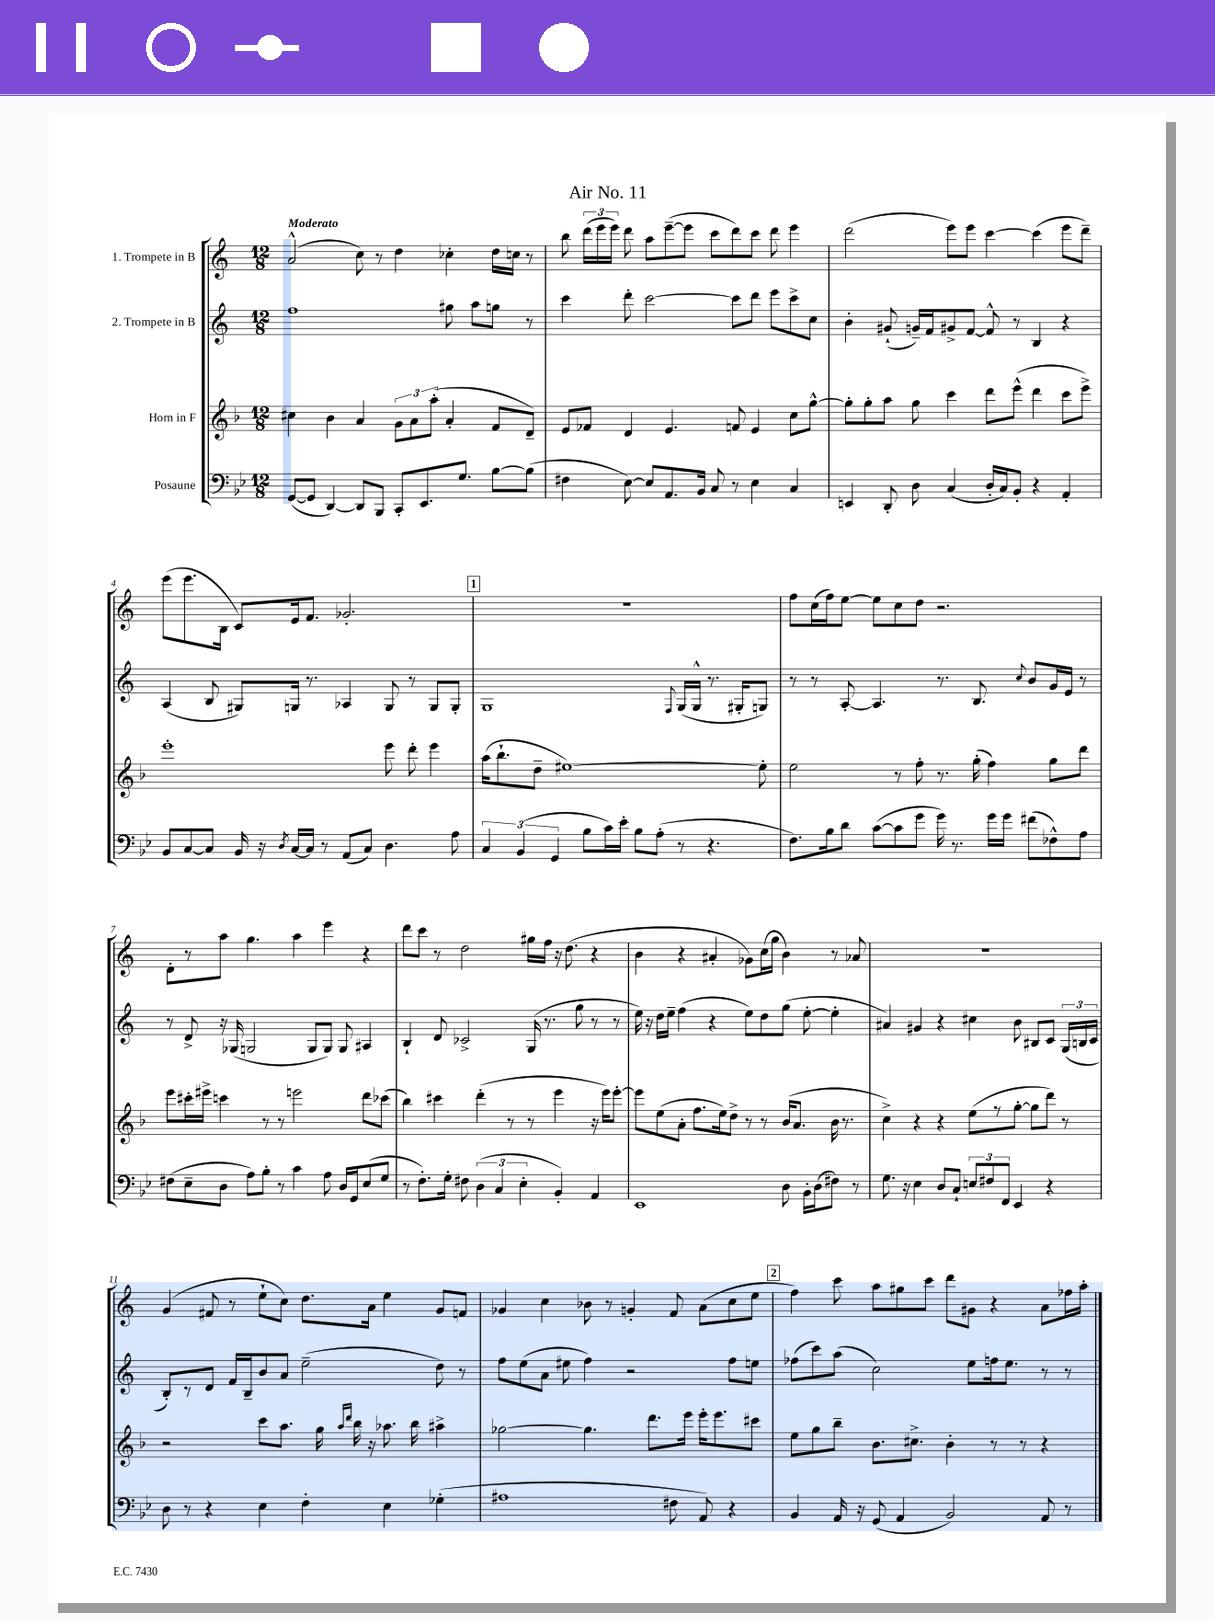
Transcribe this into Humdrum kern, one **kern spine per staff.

**kern	**kern	**kern	**kern
*part4	*part3	*part2	*part1
*staff4	*staff3	*staff2	*staff1
*I"Posaune	*I"Horn in F	*I"2. Trompete in B	*I"1. Trompete in B
*clefF4	*clefG2	*clefG2	*clefG2
*k[b-e-]	*k[b-]	*k[]	*k[]
*M12/8	*M12/8	*M12/8	*M12/8
=1	=1	=1	=1
!	!	!	!LO:TX:a:B:t=Moderato
([8GG/L	4cc#X\	1ff	(2a^^/
8GG/J]	.	.	.
[4DD/)	4b-\	.	.
8DD/L]	4a/	.	8cc\)
8BBB-/J	.	.	8r
8CC'/L	12g\L	.	4dd\
.	12a\	.	.
8.EE-/	.	.	.
.	(12aa'\J	.	.
.	4a'/	8gg#X\	4cc-X'\
8.G/J	.	.	.
.	.	8aa\L	.
[8B-\L	8f/L	8ggn\J	16dd\LL
.	.	.	16ccn\JJ
(8B-\J]	8d~/J)	8r	8r
=2	=2	=2	=2
4F#X\	8e/L	4ccc\	8bb\
.	8f-X/J	.	(24ddd\LL
.	.	.	24eee\
.	.	.	24eee\JJ)
[8E-\)	4d/	8ddd'\	8ddd\
8E-/L]	.	[2ccc\	8aa\L
8.AA/	4.e/	.	([8eee~\
.	.	.	8eee\J]
16BB-/Jk	.	.	.
8C/	.	.	8ccc\L
8r	8fn/	8ccc\L]	8ddd\)
4E-\	4e/	8ddd\J	8ccc\J
.	.	8eee\L	8ddd\
4C/	8cc\L	8ccc^\	4eee\
.	[8gg^^\J	8cc\J	.
=3	=3	=3	=3
4EEn/	8gg'\L]	4b'\	(2ddd\
.	8gg'\	.	.
8DD'/	8aa\J	(8g#X`/	.
8D\	8gg\	16gn~/LL)	.
.	.	16f/J	.
(4C/	4ccc\	8g#X^/	8eee\L)
.	.	[8f/J	8eee\J
16D'/LL	8ddd\L	8f^^/]	[4ccc\
16C/J)	.	.	.
8BB-'/J	(8eee^^\J	8r	.
4r	4ddd\	4B/	(4ccc\]
4AA'/	8ccc\L	4r	8eee\L
.	8eee^\J)	.	8ddd~\J)
!!LO:LB:g=z
=4	=4	=4	=4
8BB-/L	1eee'	(4A/	(8eee\L
[8C/	.	.	8.eee\
8C/J]	.	8B/	.
.	.	.	16B\Jk
16BB-/	.	8G#X/L)	8c/L)
16r	.	.	.
8qD/	.	.	.
[16C/LL	.	16Gn/Jk	16e/k
16C/JJ]	.	8.r	8.f/J
8r	.	.	.
(8AA/L	.	4A-X/	2.g-X'/
8C/J)	.	.	.
4.D\	8eee\	8G/	.
.	8ddd'\	8r	.
.	4eee\	8G/L	.
8A\	.	8G'/J	.
!!LO:REH:place=s1:t=1
=5	=5	=5	=5
6C/	(16aa\KL	1G	1.r
.	8.bb-`\	.	.
(6BB-/	.	.	.
.	8dd~\J	.	.
6GG/	.	.	.
.	[1ee#X)	.	.
8B-\L	.	.	.
16c\L)	.	.	.
16e-'\JJ	.	.	.
8B-\L	.	.	.
(8A'\J	.	.	.
.	.	8qqF/	.
8r	.	(16G/LL	.
.	.	16G^^/JJ	.
4.r	.	8.r	.
.	.	16G#X'/KL	.
.	8ee#'\]	8Gn/J)	.
=6	=6	=6	=6
8.F\L)	2ee\	8r	8ff\L
.	.	8r	(16cc\L
16B-\k	.	.	16ff\J)
8d\J	.	[8A'/	[8ee\J
([8c\L	.	4.A/]	8ee\L]
8c\]	8r	.	8cc\
8g\J	8ff'\	.	8dd\J
16g\)	8.r	8.r	2.r
8.r	.	.	.
.	(16gg'\	8.B/	.
16g\LL	4ff\)	.	.
16g\JJ	.	.	.
.	.	8qqcc/	.
(8f#X\L	.	8b/L	.
8F-X^^\)	8gg\L	16g/L	.
.	.	16e/JJ	.
8A\J	8ddd\J	8r	.
!!LO:LB:g=z
=7	=7	=7	=7
(8F#X\L	8eee\L	8r	8d'\L
8E-~\	16ccc#X'\L	8d^/	8r
.	16eee#X^\JJ	.	.
8D\J	4cccn\	16r	8aa\J
.	.	(16G-X/	.
8A\L)	.	2Gn/	4.gg\
8B-'\J	8r	.	.
8r	8r	.	.
4c\	2eeen\	.	4aa\
.	.	8G/L	.
8A\	.	8G/J)	4eee\
16D/LL	.	8G/	.
16GG/J	.	.	.
(8E-/	8ddd\L	4A#X/	4r
8G/J	(8ccc-X\J	.	.
=8	=8	=8	=8
8r	4bb-\)	4B`/	8ddd\L
8.F'\L)	.	.	8ccc\J
.	4ccc#X\	8d/	8r
16G'\Jk	.	.	.
8F#X\	.	2c-X^/	2dd\
(6D\	(4ddd'\	.	.
6C/	.	.	.
.	8r	.	.
6E-'\	.	.	.
.	8r	(16G/	16gg#X\LL
.	.	8.r	16ff\JJ
4BB-'/)	4eee\	.	16r
.	.	.	(8.dd\
.	.	8gg\	.
4AA/	16r	8r	4r
.	16eee\KL)	.	.
.	[8eee'\J	8r	.
=9	=9	=9	=9
1EE-	8eee\L]	16ee\)	4b\
.	.	16r	.
.	(8ee\	16dd\LL	.
.	.	16ee~\JJ	.
.	8a'\J	(4ff\	4r
.	8.ff\L	.	.
.	.	4r	4a#X'/
.	16ee\k)	.	.
.	8dd^\J	.	.
.	8r	8ee\L)	8g-X\L)
.	8r	8dd\	(16cc\L
.	.	.	16gg\JJ
8D\	(16b-/KL	(8gg\J	4b\)
.	8.a/J	.	.
16BB-'\LL	.	[8ee'\	.
(16D\J	.	.	.
8F#X\J)	16b-\	4ee'\]	8r
.	8.r	.	.
8r	.	.	8a-X/
=10	=10	=10	=10
8.G\	4cc^\)	4a#X/)	1.r
16r	.	.	.
4E-\	4r	4g#X/	.
8D/L	4r	4r	.
8C`/J	.	.	.
12En/L	(8ee\L	4cc#X\	.
12F#X/	.	.	.
.	8r	.	.
12FF/J	.	.	.
4EE-/	[8gg'\J	8b\	.
.	8gg\L]	8B#X/L	.
4r	8ddd\J)	8c/J	.
.	8r	(24G/LL	.
.	.	24Bn/	.
.	.	24c/JJ	.
!!LO:LB:g=z
=11	=11	=11	=11
8D\	2r	8B'/L)	(4g/
8r	.	8r	.
4r	.	8d/J	8f#X/
.	.	16f/LL	8r
.	.	16B~/J	.
4E-\	8ccc\L	8b/	8ee`\L
.	8.aa\J	8a/J	8cc\J)
4F'\	.	(2ee~\	8.dd\L
.	16gg\	.	.
.	16qqaa/LL	.	.
.	16qqddd/JJ	.	.
.	16bb-\	.	.
.	16r	.	16a\Jk
4E-\	8.aa-X\	.	4ee\
.	16bb-\	.	.
(4G-X'\	4aa#X^\	8dd\)	8g/L
.	.	8r	8fn/J
=12	=12	=12	=12
1A#X	[2gg-X\	8ff\L	4g-X/
.	.	(8ee\	.
.	.	8a\J	4cc\
.	.	8ee#X\	.
.	4.gg-\]	4ff\)	8b-X\
.	.	.	8r
.	.	2r	4gn'/
.	8.ddd\L	.	.
8F#X\	.	.	8f/
.	16eee\Jk	.	.
8AA/)	16eee'\KL	.	(8a\L
.	8.eee\	.	.
4r	.	8ff\L	8cc\
.	8ccc#X\J	8een\J	8ee\J
!!LO:REH:place=s1:t=2
=13	=13	=13	=13
4BB-/	8ee\L	(8ff-X\L	4ff\)
.	8gg\	8ccc\)	.
16AA/	8bb-~\J	(8aa\J	8ccc\
16r	.	.	.
(8GG/	8.b-\L	2cc\)	8aa\L
4AA/	.	.	8gg#X\
.	8.cc#X^\J	.	.
.	.	.	8ccc\J
2BB-/)	4b-'\	.	8ddd\L
.	.	8ee\L	8g#X\J
.	8r	16ffn\k	4r
.	.	8.ee\J	.
.	8r	.	.
8AA/	4r	8r	8a\L
8r	.	8r	16ff-X\L
.	.	.	16aa'\JJ
==	==	==	==
*-	*-	*-	*-
